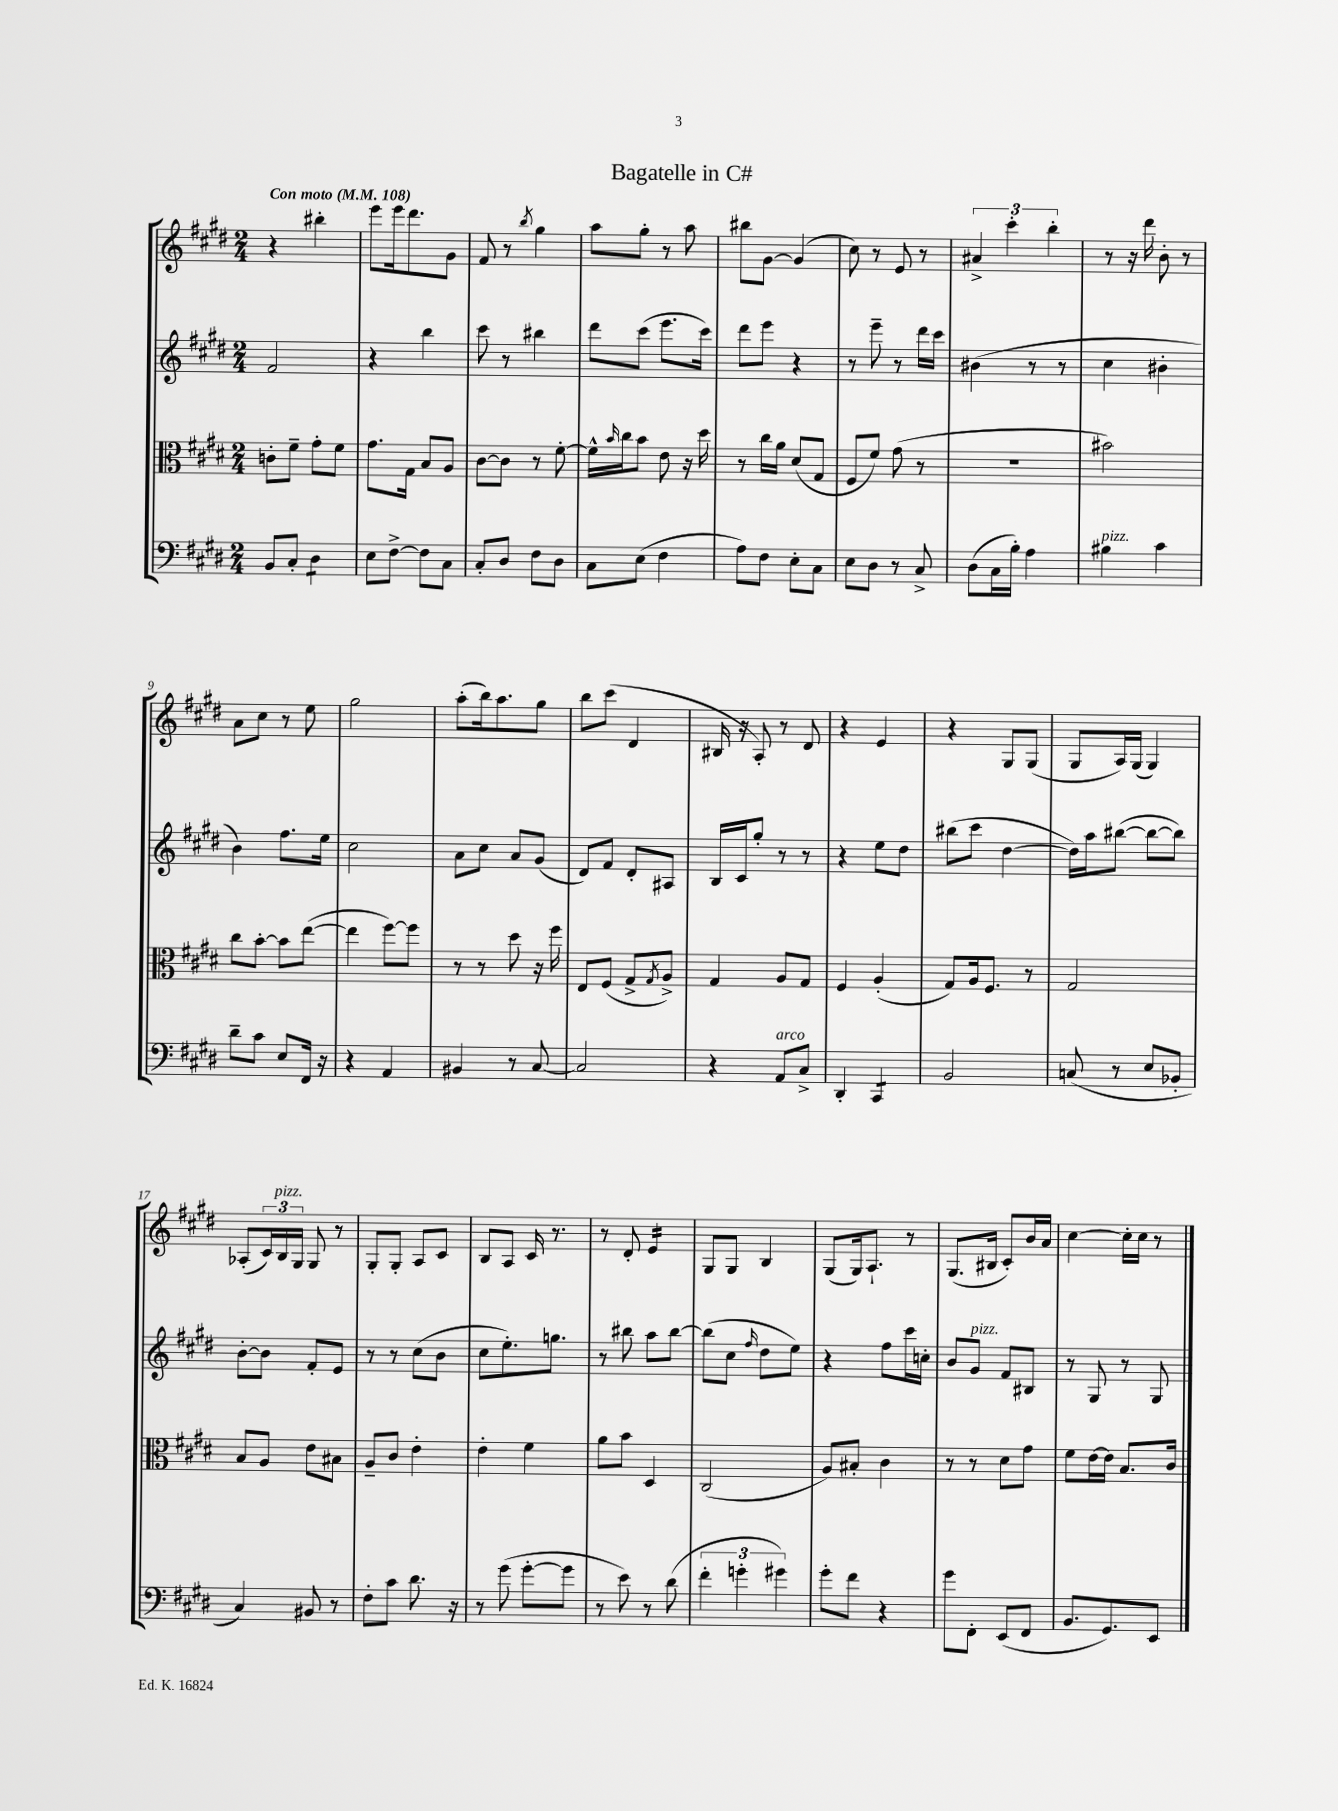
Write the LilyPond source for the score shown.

\header { title = "Bagatelle in C#" }
<<
\new StaffGroup <<
\new Staff = "s0" {
    \clef treble \key e \major \numericTimeSignature \time 2/4 \tempo "Con moto" 4 = 108
    r4 bis''4-. |
    e'''8 e'''16 dis'''8. gis'8 |
    fis'8 r8 \acciaccatura { b''8 } gis''4 |
    a''8 gis''8-. r8 a''8 |
    bis''8 gis'8~ gis'4( |
    cis''8) r8 e'8 r8 |
    \tuplet 3/2 { ais'4-> cis'''4-. b''4-. } |
    r8 r16 dis'''16 b'8-. r8 |
    a'8 cis''8 r8 e''8 |
    gis''2 |
    a''8-.( b''16) a''8. gis''8 |
    b''8 cis'''8( dis'4 |
    bis16 r16 a8-.) r8 dis'8 |
    r4 e'4 |
    r4 gis8 gis8( |
    gis8 a16) gis16( gis4) |
    aes8-.( \tuplet 3/2 { cis'16) b16^\markup { \italic "pizz." } gis16 } gis8 r8 |
    gis8-. gis8-. a8 cis'8 |
    b8 a8 cis'16 r8. |
    r8 dis'8-. e'4:16 |
    gis8 gis8 b4 |
    gis8( gis16) a8.-! r8 |
    gis8.( bis16 cis'8-.) b'16 a'16 |
    cis''4~ cis''16-. cis''16 r8 \bar "|." |
}
\new Staff = "s1" {
    \clef treble \key e \major \numericTimeSignature \time 2/4
    fis'2 |
    r4 b''4 |
    cis'''8 r8 bis''4 |
    dis'''8 cis'''8( e'''8. cis'''16) |
    dis'''8 e'''8 r4 |
    r8 e'''8-- r8 dis'''16 cis'''16 |
    bis'4( r8 r8 |
    cis''4 bis'4-. |
    b'4) fis''8. e''16 |
    cis''2 |
    a'8 cis''8 a'8 gis'8( |
    dis'8) fis'8 dis'8-. ais8 |
    b16 cis'16 gis''8-. r8 r8 |
    r4 e''8 dis''8 |
    bis''8( cis'''8 dis''4~ |
    dis''16) a''16 bis''8~( bis''8~ bis''8) |
    b'8~-. b'8 fis'8-. e'8 |
    r8 r8 cis''8( b'8 |
    cis''8 e''8.-.) g''8. |
    r8 bis''8 a''8 bis''8~ |
    bis''8( cis''8 \grace { fis''16 } dis''8 e''8) |
    r4 fis''8 cis'''16 c''16-. |
    b'8 gis'8^\markup { \italic "pizz." } fis'8 bis8 |
    r8 gis8 r8 gis8 \bar "|." |
}
\new Staff = "s2" {
    \clef alto \key e \major \numericTimeSignature \time 2/4
    c'8-. fis'8-- gis'8-. fis'8 |
    gis'8. gis16 b8 a8 |
    cis'8~ cis'8 r8 fis'8~-. |
    fis'16-^ \grace { b'16 } cis''16 b'8 e'8 r16 dis''16 |
    r8 cis''16 a'16 dis'8( gis8 |
    fis8 fis'8) gis'8( r8 |
    R2 |
    bis'2) |
    cis''8 b'8~-. b'8 e''8~( |
    e''4 fis''8~) fis''8 |
    r8 r8 dis''8 r16 fis''16 |
    e8 fis8( gis8-> \acciaccatura { gis8 } a8->) |
    gis4 a8 gis8 |
    fis4 a4-.( |
    gis8) a16 fis8. r8 |
    gis2 |
    b8 a8 e'8 bis8 |
    a8-- cis'8 e'4-. |
    e'4-. fis'4 |
    a'8 b'8 dis4 |
    cis2( |
    a8) bis8-. cis'4 |
    r8 r8 dis'8 gis'8 |
    fis'8 e'16~ e'16 b8. cis'16 \bar "|." |
}
\new Staff = "s3" {
    \clef bass \key e \major \numericTimeSignature \time 2/4
    b,8 cis8-. dis4:8 |
    e8 fis8~-> fis8 cis8 |
    cis8-. dis8 fis8 dis8 |
    cis8 e8( fis4 |
    a8) fis8 e8-. cis8 |
    e8 dis8 r8 cis8-> |
    dis8( cis16 b16-.) a4 |
    bis4^\markup { \italic "pizz." } cis'4 |
    dis'8-- cis'8 e8 fis,16 r16 |
    r4 a,4 |
    bis,4 r8 cis8~ |
    cis2 |
    r4 a,8^\markup { \italic "arco" } cis8-> |
    dis,4-. cis,4:8 |
    b,2 |
    c8( r8 e8 bes,8-. |
    cis4) bis,8 r8 |
    fis8-. cis'8 dis'8. r16 |
    r8 gis'8( gis'8~-. gis'8 |
    r8 e'8) r8 dis'8( |
    \tuplet 3/2 { fis'4-. g'4-. gis'4) } |
    gis'8-. fis'8 r4 |
    gis'8 fis,8-. e,8( fis,8 |
    b,8. gis,8.) e,8 \bar "|." |
}
>>
>>
